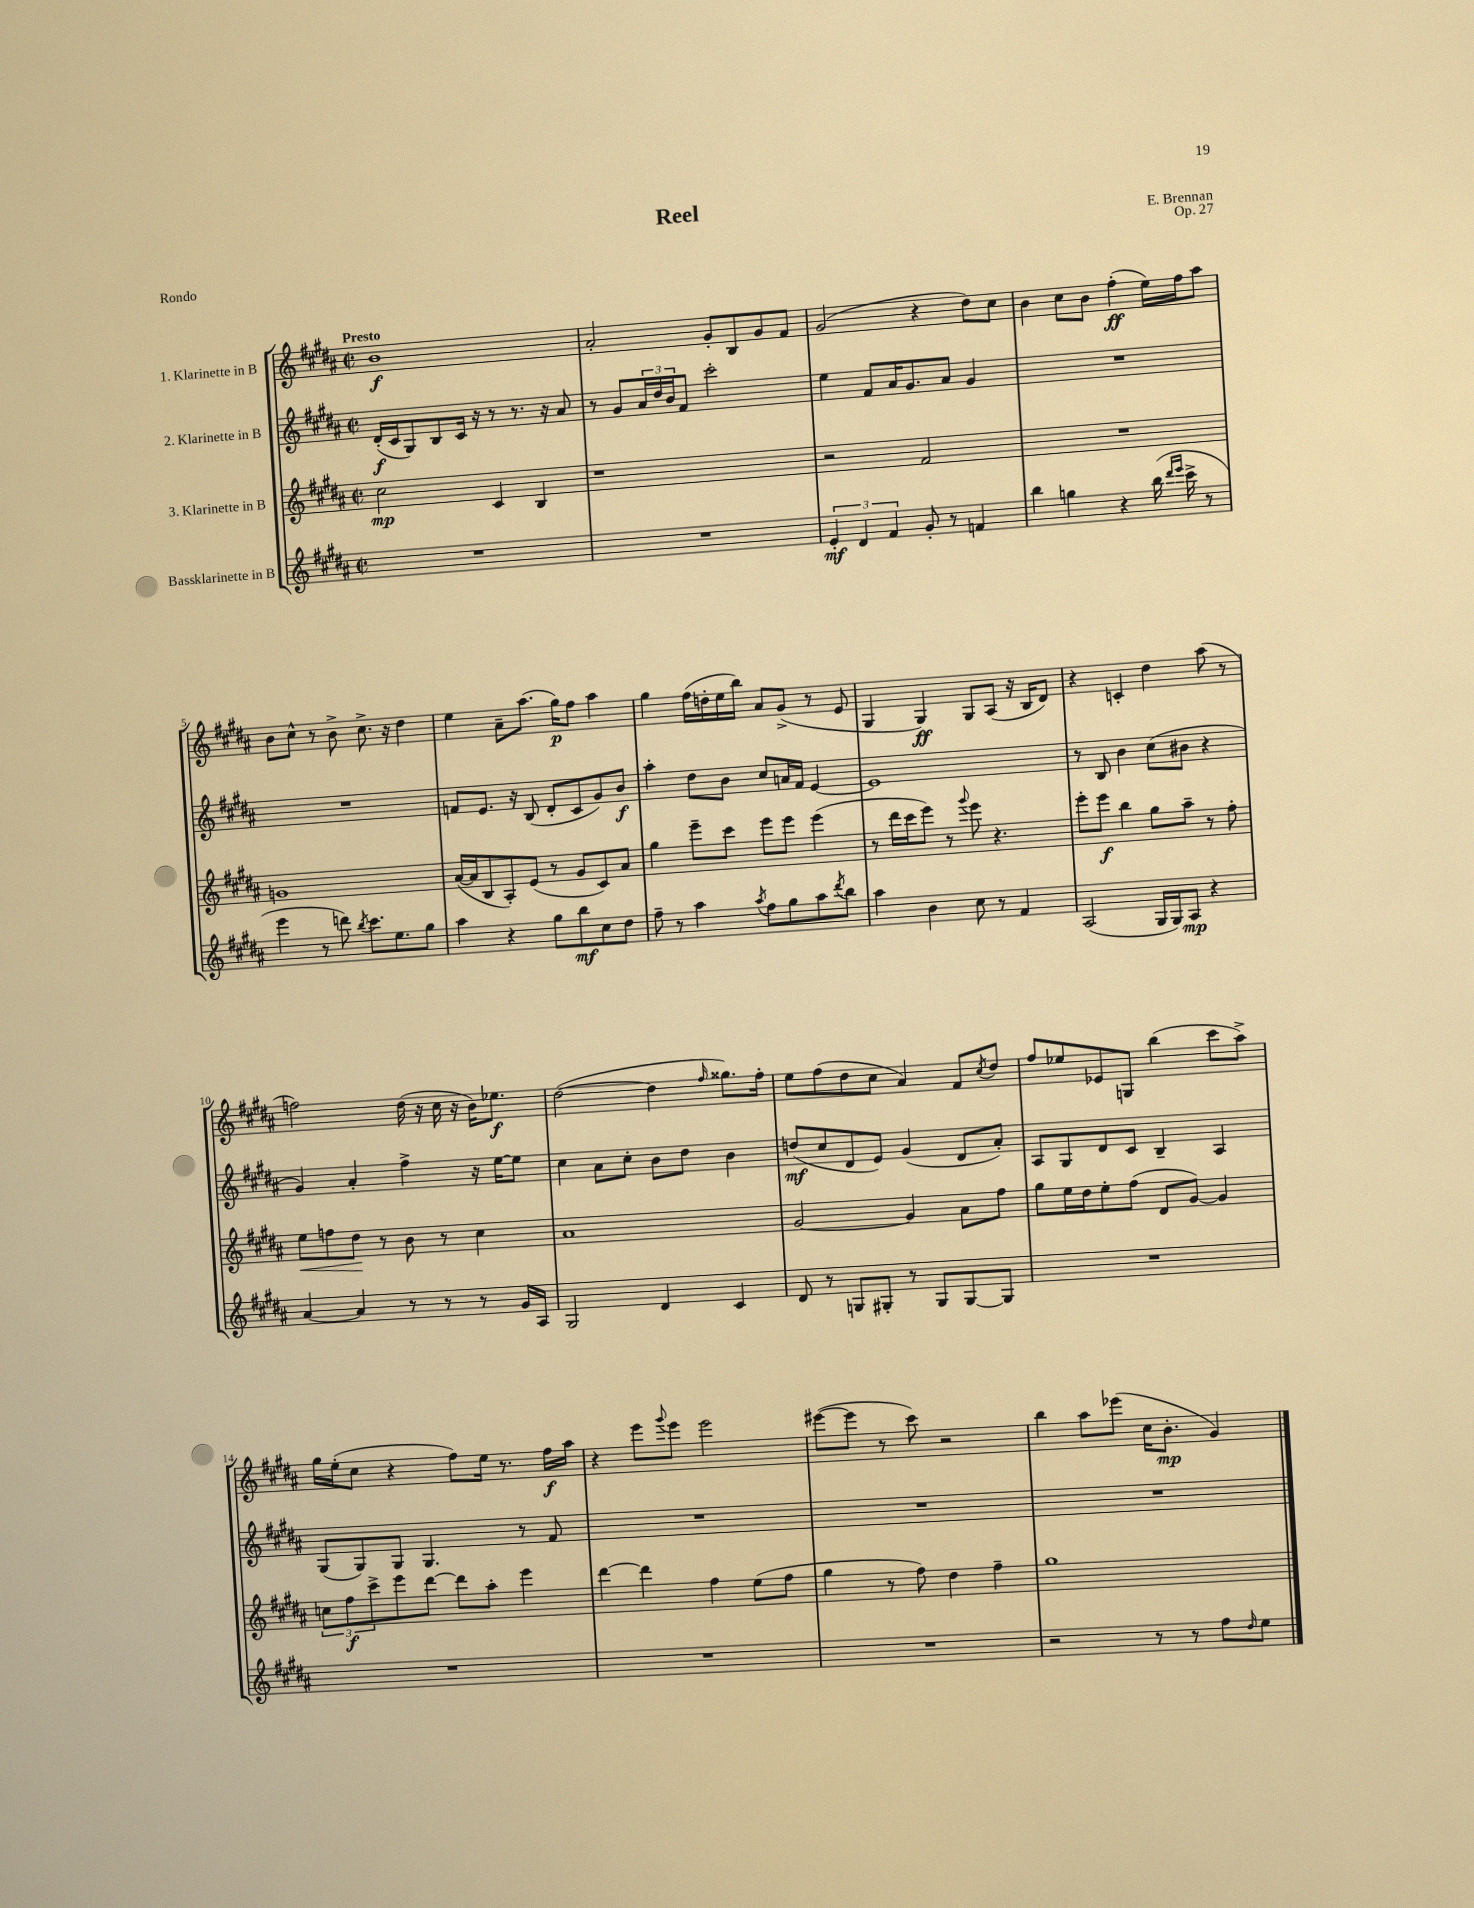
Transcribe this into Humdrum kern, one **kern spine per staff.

**kern	**kern	**kern	**kern
*staff4	*staff3	*staff2	*staff1
*clefG2	*clefG2	*clefG2	*clefG2
*k[f#c#g#d#a#]	*k[f#c#g#d#a#]	*k[f#c#g#d#a#]	*k[f#c#g#d#a#]
*M2/2	*M2/2	*M2/2	*M2/2
*met(c|)	*met(c|)	*met(c|)	*met(c|)
1r	2cc#	(16d#'	1b
.	.	16c#	.
.	.	8G#)	.
.	.	8B	.
.	.	16c#	.
.	.	16r	.
.	4c#	8r	.
.	.	8.r	.
.	4B	.	.
.	.	16r	.
.	.	8a#	.
=	=	=	=
1r	1r	8r	2a#'
.	.	8g#	.
.	.	24a#	.
.	.	24dd#	.
.	.	24b	.
.	.	8f#	.
.	.	2ccc#'	8g#'
.	.	.	8B
.	.	.	8g#
.	.	.	8f#
=	=	=	=
6e'	2r	4ee	(2g#
6d#	.	.	.
.	.	8f#	.
6f#	.	.	.
.	.	16a#	.
.	.	8.g#	.
8g#'	2f#	.	4r
8r	.	8a#	.
4f	.	4g#	8dd#)
.	.	.	8cc#
=	=	=	=
4bb	1r	1r	4b
4gg	.	.	8cc#
.	.	.	8b
4r	.	.	(4ff#'
(16bb	.	.	16ee)
16qqddd#	.	.	.
16qqeee	.	.	.
16ccc#^	.	.	16ff#
8r	.	.	8aa#
=	=	=	=
4eee	1g	1r	8b
.	.	.	8cc#^^
8r	.	.	8r
8ddd)	.	.	8b^
8qbb	.	.	.
8.ccc#	.	.	8.cc#^
8.ee	.	.	16r
.	.	.	4dd#
8gg#	.	.	.
=	=	=	=
4aa#	([16a#	8f	4ee
.	16a#]	.	.
.	8B	8.e	.
4r	8A#')	.	8a#~
.	.	16r	.
.	(8e	(8B	(8.aa#
8gg#	8r	8d#'	.
.	.	.	16gg#)
8bb	8g#	8c#	8ff#
8cc#	8c#)	8g#)	4aa#
8dd#	8a#	8b	.
=	=	=	=
8ff#~	4gg#	4aa#'	4gg#
8r	.	.	.
4aa#	8eee~	8dd#	(16ff#
.	.	.	16dd'
.	8ccc#	8b	16ee
.	.	.	16bb)
8qaa#	.	.	.
8ff#	8eee	8cc#	8a#
8gg#	8eee	16a	(8g#^
.	.	16f#	.
8aa#	(4eee	[4e	8r
8qddd#	.	.	.
8bb	.	.	8e
=	=	=	=
4aa#	8r	1e]	4G#
.	16ddd#	.	.
.	16ccc#	.	.
4b	8eee)	.	4G#)
.	8r	.	.
.	8qqggg#	.	.
8cc#	8eee	.	8G#
8r	4.r	.	(8A#
4f#	.	.	16r
.	.	.	16B
.	.	.	8d#)
=	=	=	=
(2A#	8eee'	8r	4r
.	8eee	8B	.
.	4bb	4b	4c'
16G#	8gg#	(8cc#	4dd#
16G#)	.	.	.
8A#	8aa#~	8b#	.
4r	8r	4r	(8aa#
.	8ff#'	.	8r
=	=	=	=
[4a#	8ee	4g#)	2ff)
.	8ff	.	.
4a#]	8dd#	4a#'	.
.	8r	.	.
8r	8b	4ff#^	(16dd#
.	.	.	16r
8r	8r	.	16cc#
.	.	.	16r
8r	4cc#	16r	16b)
.	.	[16ee	8.ee-
16g#	.	8ee]	.
16A#	.	.	.
=	=	=	=
2G#	1a#	4cc#	([2dd#
.	.	8a#	.
.	.	8cc#'	.
4d#	.	8b	4dd#]
.	.	8dd#	.
.	.	.	16qqff#
4c#	.	4b	8.gg##)
.	.	.	16ff#'
=	=	=	=
8d#	[2g#	(8dd	8ee
8r	.	8cc#	(8ff#
8G	.	8d#	8dd#
8G#'	.	8e)	8cc#
8r	4g#]	(4g#	4a#)
8G#	.	.	.
[8G#	8a#	8d#	8f#
.	.	.	8qcc#
8G#]	8ff#	8a#')	8dd#
=	=	=	=
1r	8gg#	8A#	8ff#
.	16ee	8G#	8ee-
.	16dd#	.	.
.	8ee'	8d#	8e-
.	(8ff#	8c#	8G
.	8d#	4B~	(4bb
.	[8g#)	.	.
.	4g#]	4A#	8ccc#
.	.	.	8aa#^)
=	=	=	=
1r	12cc	(8G#	16gg#
.	.	.	(16ee'
.	12ff#	.	.
.	.	8G#)	8cc#
.	12ccc#^	.	.
.	8eee	8G#	4r
.	[8ddd#	4.G#	.
.	8ddd#]	.	8ff#)
.	8aa#'	.	16ee
.	.	.	8.r
.	4eee	8r	.
.	.	8f#	16ff#
.	.	.	16aa#
=	=	=	=
1r	[4ddd#	1r	4r
.	4ddd#]	.	8eee
.	.	.	8qqggg#
.	.	.	8eee
.	4ff#	.	2eee
.	(8ee	.	.
.	8ff#	.	.
=	=	=	=
1r	4gg#	1r	([8eee#
.	.	.	8eee#]
.	8r	.	8r
.	8ff#)	.	8ccc#)
.	4dd#	.	2r
.	4ff#~	.	.
=	=	=	=
2r	1gg#	1r	4bb
.	.	.	8aa#
.	.	.	(8eee-
8r	.	.	16cc#
.	.	.	8.b'
8r	.	.	.
8ff#	.	.	4g#)
16qqdd#	.	.	.
8ee	.	.	.
==	==	==	==
*-	*-	*-	*-
